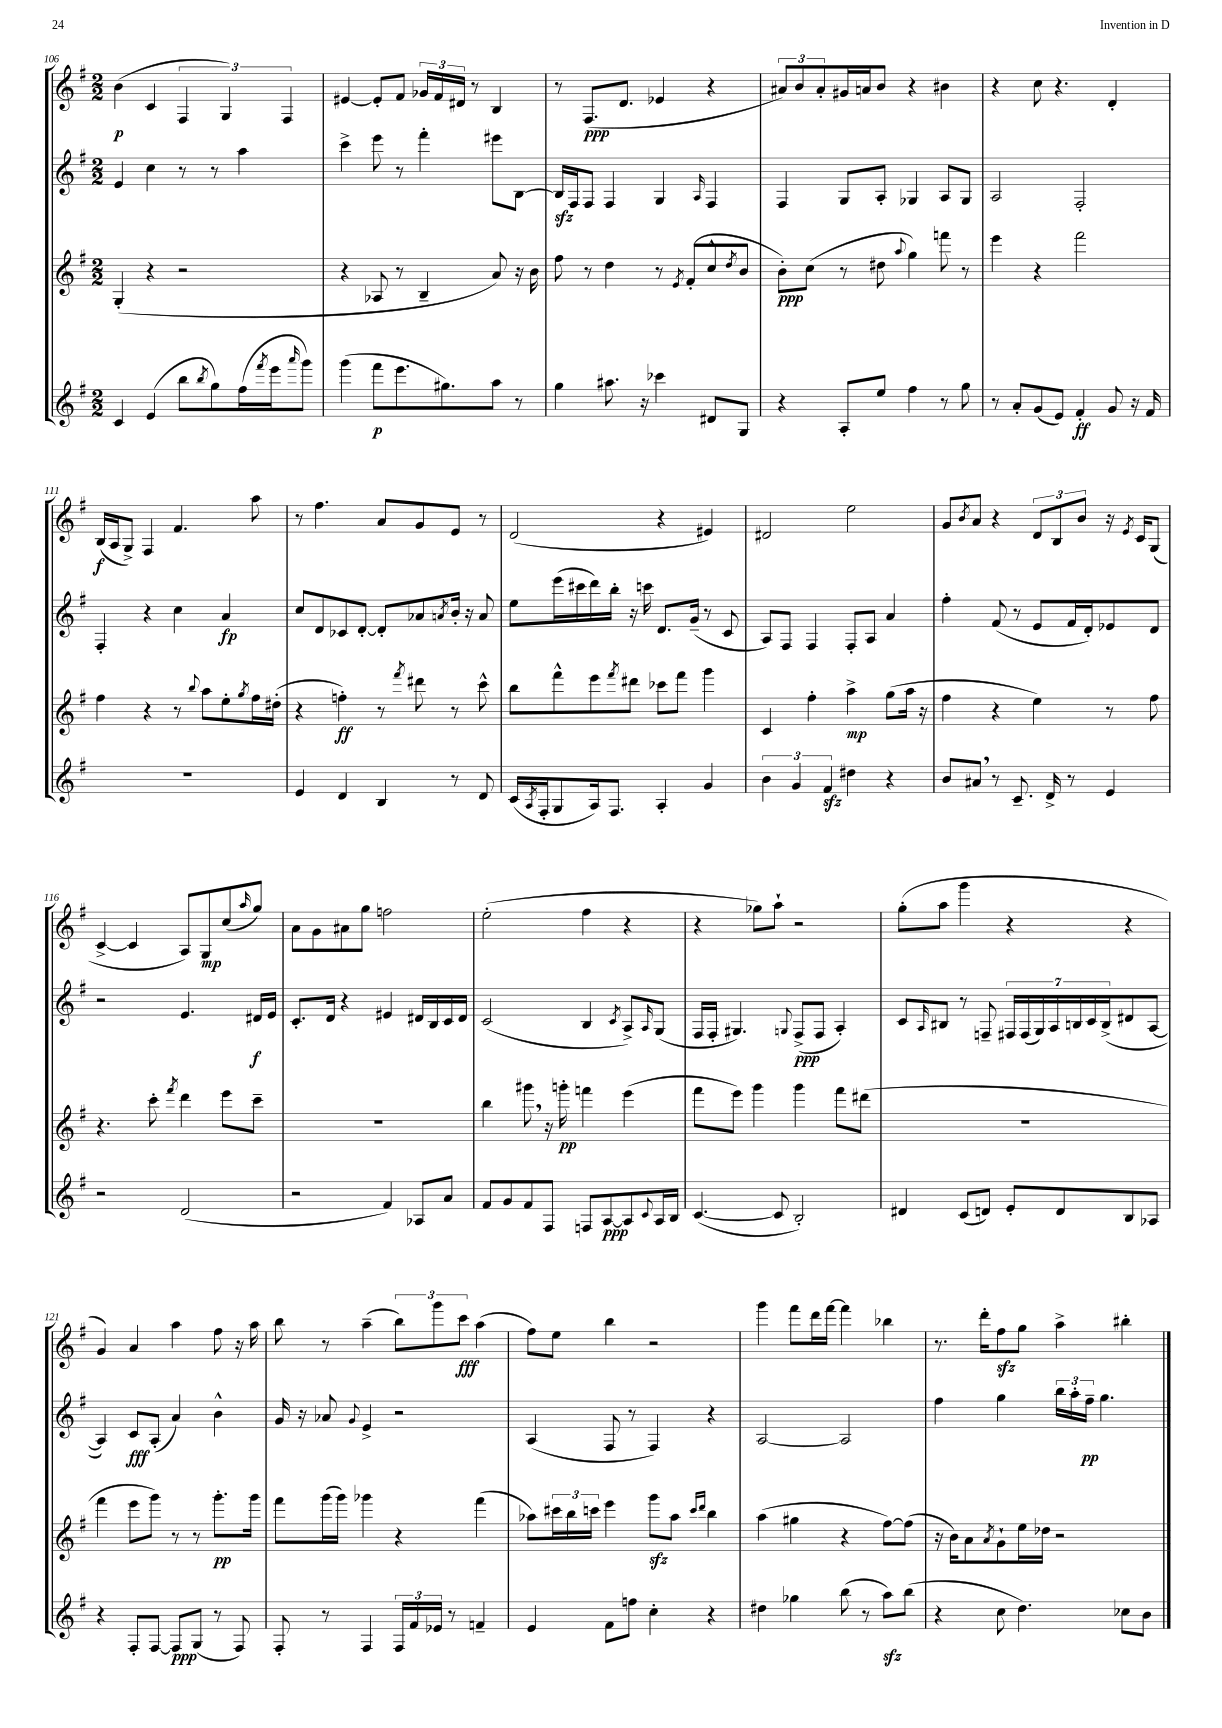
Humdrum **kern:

**kern	**dynam	**kern	**dynam	**kern	**dynam	**kern	**dynam
*part4	*part4	*part3	*part3	*part2	*part2	*part1	*part1
*staff4	*staff4	*staff3	*staff3	*staff2	*staff2	*staff1	*staff1
*clefG2	*	*clefG2	*	*clefG2	*	*clefG2	*
*k[f#]	*	*k[f#]	*	*k[f#]	*	*k[f#]	*
*M2/2	*	*M2/2	*	*M2/2	*	*M2/2	*
=106	=106	=106	=106	=106	=106	=106	=106
4c/	.	(4G'/	.	4e/	.	(4b\	p
(4e/	.	4r	.	4cc\	.	4c/	.
8bb\L	.	2r	.	8r	.	6F#/	.
8qbb/	.	.	.	.	.	.	.
8gg\)	.	.	.	8r	.	.	.
.	.	.	.	.	.	6G/)	.
(16ff#\L	.	.	.	4aa\	.	.	.
8qfff#/	.	.	.	.	.	.	.
16eee\J	.	.	.	.	.	.	.
.	.	.	.	.	.	6F#/	.
16qqaaa/	.	.	.	.	.	.	.
8ggg\J)	.	.	.	.	.	.	.
=107	=107	=107	=107	=107	=107	=107	=107
(4ggg\	.	4r	.	4ccc^\	.	[4e#X/	.
8fff#\L	p	8A-X/	.	8eee\	.	8e#'/L]	.
8.eee\	.	8r	.	8r	.	8f#/J	.
.	.	4B~/	.	4fff#'\	.	24g-X/LL	.
.	.	.	.	.	.	24f#/	.
8.gg#X\)	.	.	.	.	.	.	.
.	.	.	.	.	.	24d#X/JJ	.
.	.	.	.	.	.	8r	.
8aa\J	.	8a/)	.	8eee#X\L	.	4B/	.
8r	.	16r	.	[8B\J	.	.	.
.	.	16b\	.	.	.	.	.
=108	=108	=108	=108	=108	=108	=108	=108
4gg\	.	8ff#\	.	16Bzz/LL]	.	8r	.
.	.	.	.	16F#/J	.	.	.
.	.	8r	.	8F#/J	.	(8.F#/L	ppp
8.aa#X\	.	4dd\	.	4F#/	.	.	.
.	.	.	.	.	.	8.d/J	.
16r	.	.	.	.	.	.	.
4ccc-X\	.	8r	.	4G/	.	4e-X/	.
.	.	8qe/	.	.	.	.	.
.	.	(8f#'/L	.	.	.	.	.
.	.	.	.	16qqA/	.	.	.
8d#X/L	.	8cc^^/	.	4F#/	.	4r	.
.	.	8qdd/	.	.	.	.	.
8G/J	.	8b/J	.	.	.	.	.
=109	=109	=109	=109	=109	=109	=109	=109
4r	.	8b'\L)	ppp	4F#/	.	12a#X/L)	.
.	.	.	.	.	.	12b/	.
.	.	(8cc\J	.	.	.	.	.
.	.	.	.	.	.	12a#'/	.
8A'/L	.	8r	.	8G/L	.	16g#X/L	.
.	.	.	.	.	.	16an/J	.
8ee/J	.	8dd#X\	.	8A'/J	.	8b/J	.
.	.	8qqaa/	.	.	.	.	.
4ff#\	.	4gg\)	.	4G-X/	.	4r	.
8r	.	8fffn\	.	8A/L	.	4b#X\	.
8gg\	.	8r	.	8G-/J	.	.	.
=110	=110	=110	=110	=110	=110	=110	=110
8r	.	4eee\	.	2A/	.	4r	.
8a'/L	.	.	.	.	.	.	.
(8g/	.	4r	.	.	.	8cc\	.
8e/J)	.	.	.	.	.	4.r	.
4f#'/	ff	2fff#\	.	2F#'/	.	.	.
8g/	.	.	.	.	.	4d'/	.
16r	.	.	.	.	.	.	.
16f#/	.	.	.	.	.	.	.
!!LO:LB:g=z
=111	=111	=111	=111	=111	=111	=111	=111
1r	.	4ff#\	.	4F#'/	.	(16B/LL	f
.	.	.	.	.	.	16A/J	.
.	.	.	.	.	.	8G^/J)	.
.	.	4r	.	4r	.	4F#/	.
.	.	8r	.	4cc\	.	4.f#/	.
.	.	8qqbb/	.	.	.	.	.
.	.	8aa\L	.	.	.	.	.
.	.	8ee'\	.	4a/	fp	.	.
.	.	8qgg/	.	.	.	.	.
.	.	16ff#\L	.	.	.	8aa\	.
.	.	(16dd#X'\JJ	.	.	.	.	.
=112	=112	=112	=112	=112	=112	=112	=112
4e/	.	4r	.	8cc/L	.	8r	.
.	.	.	.	8d/	.	4.ff#\	.
4d/	.	4ffn'\)	ff	8c-X/	.	.	.
.	.	.	.	[8d'/J	.	.	.
4B/	.	8r	.	8d'/L]	.	8a/L	.
.	.	8qfff#/	.	.	.	.	.
.	.	8ddd#X\	.	8a-X/	.	8g/	.
.	.	.	.	8qan/	.	.	.
8r	.	8r	.	16b'/Jk	.	8e/J	.
.	.	.	.	16r	.	.	.
8d/	.	8ccc^^\	.	8a/	.	8r	.
=113	=113	=113	=113	=113	=113	=113	=113
(16c/LL	.	8bb\L	.	8ee\L	.	(2d/	.
8qA/	.	.	.	.	.	.	.
16F#'/J	.	.	.	.	.	.	.
8G/	.	8fff#^^\	.	(16eee\L	.	.	.
.	.	.	.	16ccc#X\	.	.	.
16A/k)	.	8eee\	.	16ddd\)	.	.	.
8.F#/J	.	.	.	16bb'\JJ	.	.	.
.	.	8qfff#/	.	.	.	.	.
.	.	8ddd#X\J	.	16r	.	.	.
.	.	.	.	16cccn\	.	.	.
4A'/	.	8ccc-X\L	.	8.d/L	.	4r	.
.	.	8fff#\J	.	.	.	.	.
.	.	.	.	(16g~/Jk	.	.	.
4g/	.	4ggg\	.	8r	.	4e#X/)	.
.	.	.	.	8c/	.	.	.
=114	=114	=114	=114	=114	=114	=114	=114
6b\	.	4c/	.	8A/L)	.	2d#X/	.
.	.	.	.	8F#/J	.	.	.
6g/	.	.	.	.	.	.	.
.	.	4ff#'\	.	4F#/	.	.	.
6f#zz/	.	.	.	.	.	.	.
4dd#X\	.	4aa^\	mp	8F#'/L	.	2ee\	.
.	.	.	.	8A/J	.	.	.
4r	.	(8gg\L	.	4a/	.	.	.
.	.	16aa\Jk	.	.	.	.	.
.	.	16r	.	.	.	.	.
=115	=115	=115	=115	=115	=115	=115	=115
8b/L	.	4ff#\	.	4ff#'\	.	8g/L	.
.	.	.	.	.	.	8qb/	.
8a#X,/J	.	.	.	.	.	8a/J	.
8r	.	4r	.	(8f#/	.	4r	.
8.c~/	.	.	.	8r	.	.	.
.	.	4ee\)	.	8e/L	.	12d/L	.
16d^/	.	.	.	.	.	.	.
.	.	.	.	.	.	12B/	.
8r	.	.	.	16f#/L	.	.	.
.	.	.	.	.	.	12b/J	.
.	.	.	.	16d'/J)	.	.	.
4e/	.	8r	.	8e-X/	.	16r	.
.	.	.	.	.	.	8qe/	.
.	.	.	.	.	.	16c/KL	.
.	.	8ff#\	.	8d/J	.	(8G/J	.
!!LO:LB:g=z
=116	=116	=116	=116	=116	=116	=116	=116
2r	.	4.r	.	2r	.	[4c^/	.
.	.	.	.	.	.	4c/]	.
.	.	8ccc'\	.	.	.	.	.
.	.	8qfff#/	.	.	.	.	.
(2d/	.	4ddd\	.	4.e/	.	8A/L)	.
.	.	.	.	.	.	8G/	mp
.	.	8eee\L	.	.	.	(8cc/	.
.	.	.	.	.	.	16qqaa/	.
.	.	8ccc~\J	.	16d#X/LL	f	8gg/J)	.
.	.	.	.	16e/JJ	.	.	.
=117	=117	=117	=117	=117	=117	=117	=117
2r	.	1r	.	8.c'/L	.	8a\L	.
.	.	.	.	.	.	8g\	.
.	.	.	.	16d/Jk	.	.	.
.	.	.	.	4r	.	8a#X\	.
.	.	.	.	.	.	8gg\J	.
4f#/)	.	.	.	4e#X/	.	2ffn\	.
8A-X/L	.	.	.	16d#X/LL	.	.	.
.	.	.	.	16B/	.	.	.
8a/J	.	.	.	16c/	.	.	.
.	.	.	.	16d#/JJ	.	.	.
=118	=118	=118	=118	=118	=118	=118	=118
8f#/L	.	4bb\	.	(2c/	.	(2ee'\	.
8g/	.	.	.	.	.	.	.
8f#/	.	8ggg#X,\	.	.	.	.	.
8F#/J	.	16r	.	.	.	.	.
.	.	16gggn'\	pp	.	.	.	.
8Fn/L	.	4fffn\	.	4B/	.	4ff#\	.
[8A/	ppp	.	.	.	.	.	.
.	.	.	.	8qc/	.	.	.
8A/]	.	(4eee\	.	8A^/L)	.	4r	.
8qqc/	.	.	.	16qqA/	.	.	.
16A/L	.	.	.	(8G/J	.	.	.
16B/JJ	.	.	.	.	.	.	.
=119	=119	=119	=119	=119	=119	=119	=119
([4.c/	.	8fff#\L	.	16F#/LL	.	4r	.
.	.	.	.	16F#'/JJ	.	.	.
.	.	8eee\J)	.	4.G#X/)	.	.	.
.	.	4ggg\	.	.	.	8gg-X\L)	.
8c/]	.	.	.	.	.	8aa`\J	.
.	.	.	.	8qqGn/	.	.	.
2B'/)	.	4ggg\	.	(8F#^/L	ppp	2r	.
.	.	.	.	8F#/J	.	.	.
.	.	8fff#\L	.	4A'/)	.	.	.
.	.	(8ddd#X\J	.	.	.	.	.
=120	=120	=120	=120	=120	=120	=120	=120
4d#X/	.	1r	.	8c/L	.	(8gg'\L	.
.	.	.	.	16qqA/	.	.	.
.	.	.	.	8B#X/J	.	8aa\J	.
(8c/L	.	.	.	8r	.	4ggg\	.
8dn/J)	.	.	.	8Fn~/	.	.	.
8e'/L	.	.	.	28F#X/LL	.	4r	.
.	.	.	.	(28F#/	.	.	.
.	.	.	.	28G/)	.	.	.
.	.	.	.	28A/	.	.	.
8d/	.	.	.	.	.	.	.
.	.	.	.	28Bn/	.	.	.
.	.	.	.	28c/	.	.	.
.	.	.	.	(28B^/J	.	.	.
8B/	.	.	.	8d#X/	.	4r	.
8A-X/J	.	.	.	[8A/J	.	.	.
!!LO:LB:g=z
=121	=121	=121	=121	=121	=121	=121	=121
4r	.	4fff#\	.	4A/])	.	4g/)	.
8F#'/L	.	8eee\L	.	8c/L	fff	4a/	.
[8F#/J	.	8ggg\J)	.	(8A'/J	.	.	.
8F#/L]	ppp	8r	.	4a/)	.	4aa\	.
(8G/J	.	8r	.	.	.	.	.
8r	.	8.ggg'\L	pp	4b^^\	.	8ff#\	.
8F#/)	.	.	.	.	.	16r	.
.	.	16ggg\Jk	.	.	.	16aa\	.
=122	=122	=122	=122	=122	=122	=122	=122
8F#'/	.	8fff#\L	.	16g/	.	8bb\	.
.	.	.	.	16r	.	.	.
8r	.	(16ggg\L	.	8a-X/	.	8r	.
.	.	16ggg\JJ)	.	.	.	.	.
.	.	.	.	8qqg/	.	.	.
4F#/	.	4ggg-X\	.	4e^/	.	(4aa~\	.
24F#/LL	.	4r	.	2r	.	12bb\L)	.
24f#/	.	.	.	.	.	.	.
24e-X/JJ	.	.	.	.	.	12ggg\	.
8r	.	.	.	.	.	.	.
.	.	.	.	.	.	12ccc\J	fff
4fn~/	.	(4fff#\	.	.	.	(4aa\	.
=123	=123	=123	=123	=123	=123	=123	=123
4e/	.	8aa-X\L)	.	(4A/	.	8ff#\L)	.
.	.	24ccc#X\L	.	.	.	8ee\J	.
.	.	24bb\	.	.	.	.	.
.	.	24cccn\JJ	.	.	.	.	.
8f#\L	.	4eee\	.	8F#/	.	4bb\	.
8ffn\J	.	.	.	8r	.	.	.
4cc'\	.	8gggzz\L	.	4F#/)	.	2r	.
.	.	8aa-\J	.	.	.	.	.
.	.	16qqccc/LL	.	.	.	.	.
.	.	16qqddd/JJ	.	.	.	.	.
4r	.	4bb\	.	4r	.	.	.
=124	=124	=124	=124	=124	=124	=124	=124
4dd#X\	.	(4aa\	.	[2A/	.	4ggg\	.
4gg-X\	.	4gg#X\	.	.	.	8fff#\L	.
.	.	.	.	.	.	16ddd\L	.
.	.	.	.	.	.	[16fff#\JJ	.
(8bb\	.	4r	.	2A/]	.	4fff#\]	.
8r	.	.	.	.	.	.	.
8aazz\L)	.	[8ff#\L)	.	.	.	4bb-X\	.
(8bb\J	.	(8ff#\J]	.	.	.	.	.
=125	=125	=125	=125	=125	=125	=125	=125
4r	.	16r	.	4ff#\	.	8.r	.
.	.	16b\KL)	.	.	.	.	.
.	.	8a\	.	.	.	.	.
.	.	.	.	.	.	16ddd'\KL	.
.	.	8qa/	.	.	.	.	.
8cc\	.	8g`\	.	4gg\	.	8ff#zz\	.
4.dd\)	.	16ee\L	.	.	.	8gg\J	.
.	.	16dd-X\JJ	.	.	.	.	.
.	.	2r	.	24bb\LL	.	4aa^\	.
.	.	.	.	24aa'\	.	.	.
.	.	.	.	24ff#~\JJ	pp	.	.
.	.	.	.	4.gg\	.	.	.
8cc-X\L	.	.	.	.	.	4bb#X'\	.
8b\J	.	.	.	.	.	.	.
==	==	==	==	==	==	==	==
*-	*-	*-	*-	*-	*-	*-	*-
